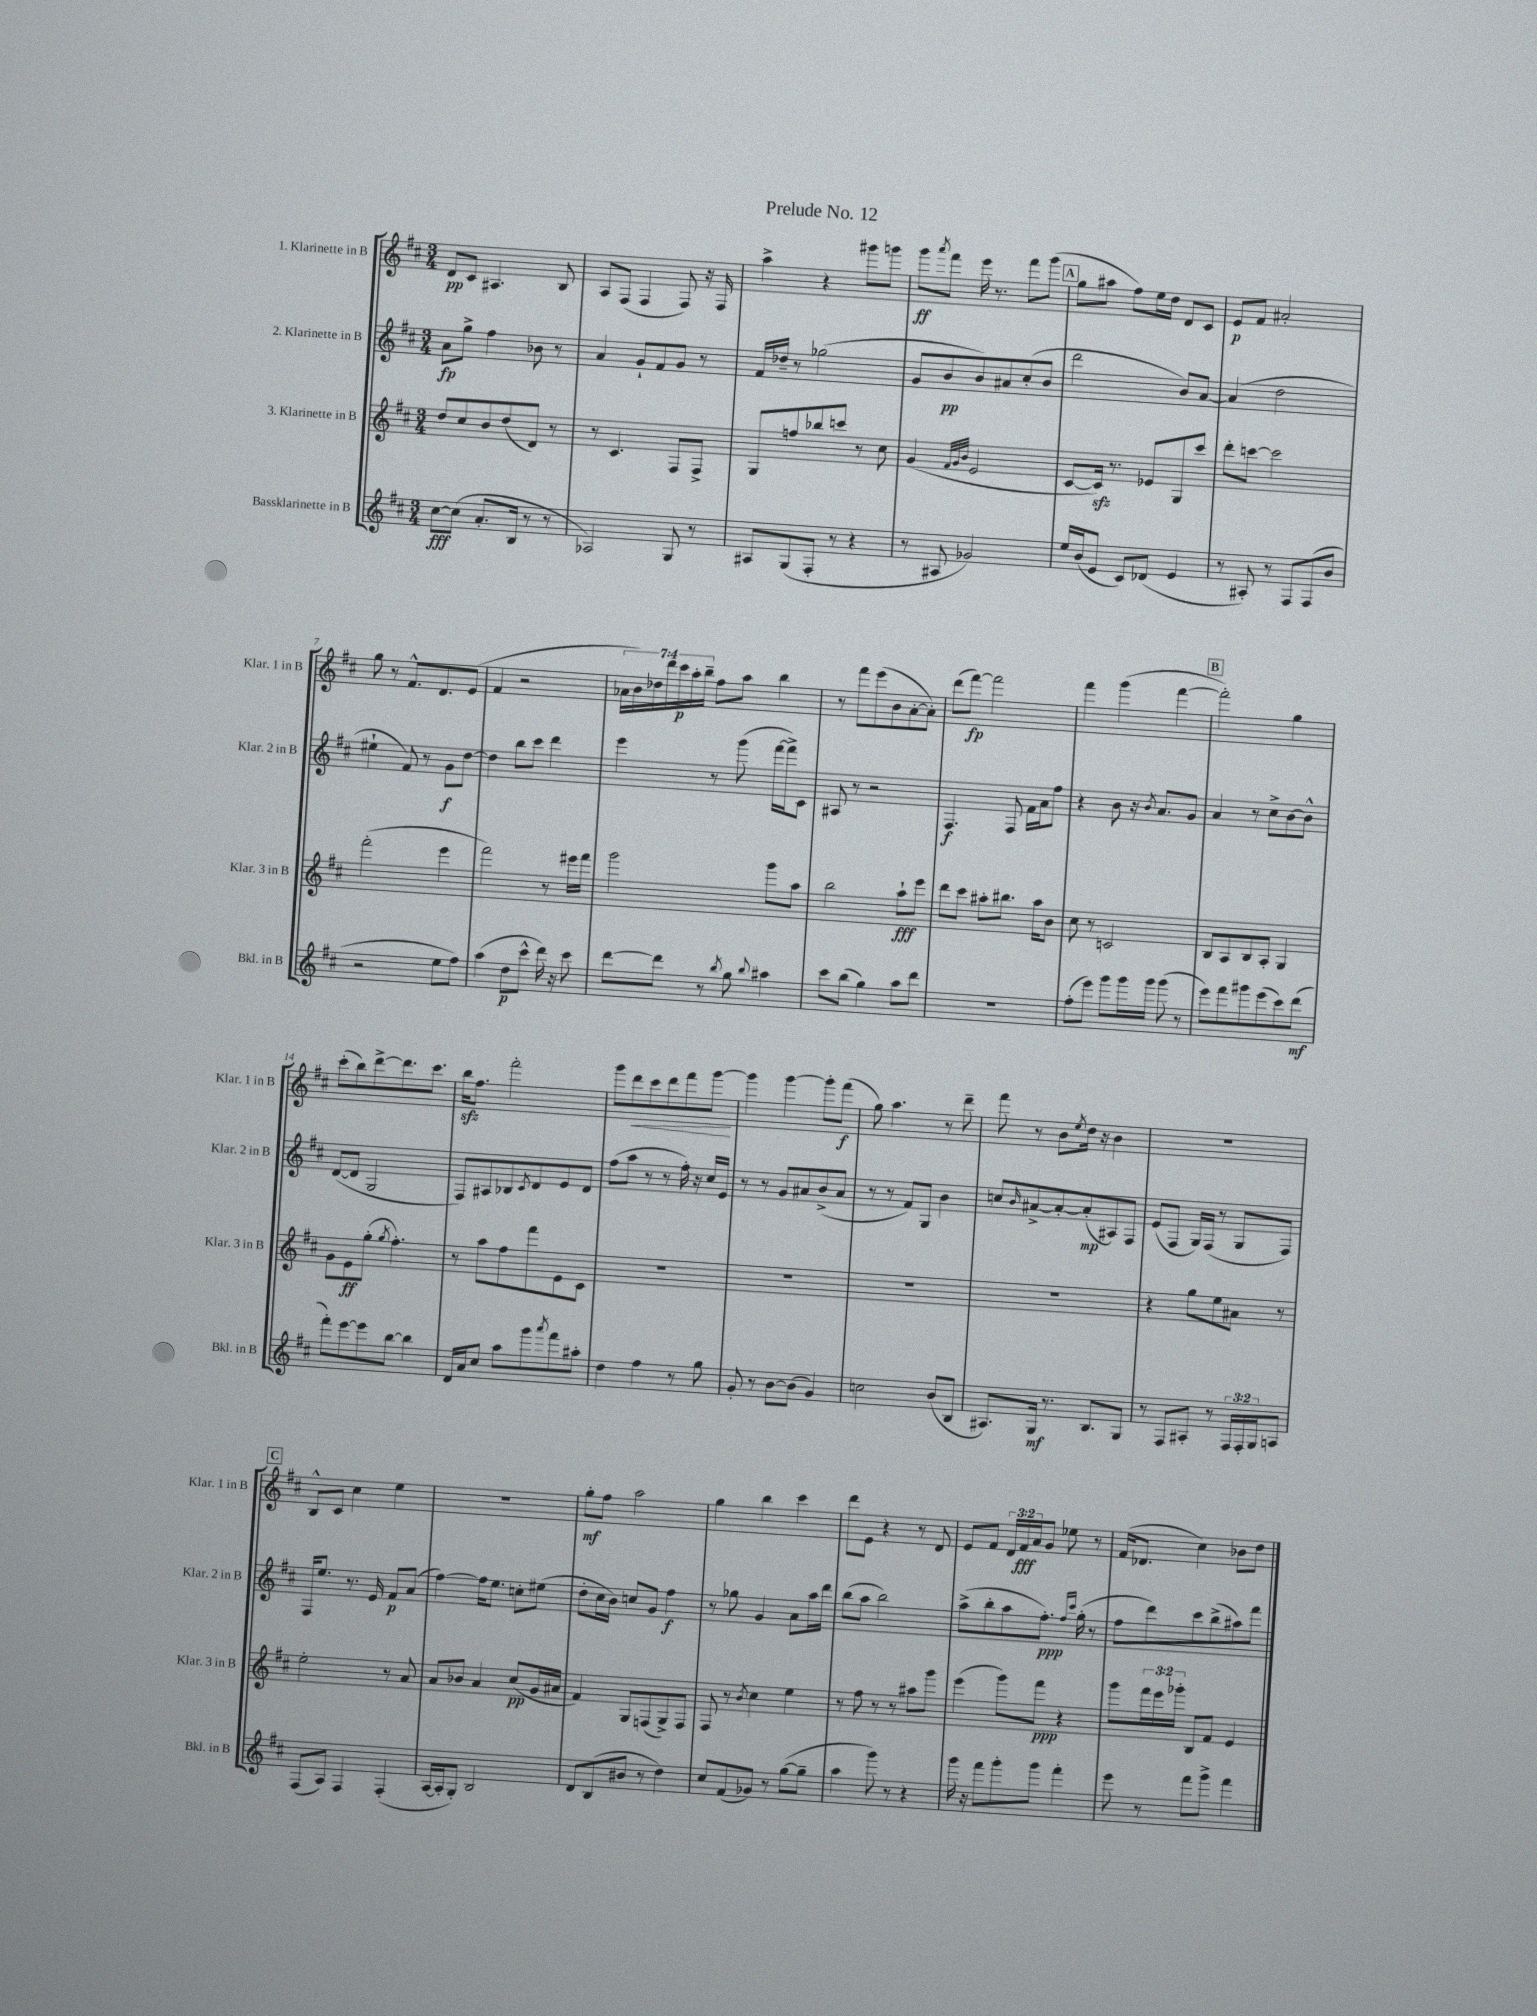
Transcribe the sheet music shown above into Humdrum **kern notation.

**kern	**dynam	**kern	**dynam	**kern	**dynam	**kern	**dynam
*part4	*part4	*part3	*part3	*part2	*part2	*part1	*part1
*staff4	*staff4	*staff3	*staff3	*staff2	*staff2	*staff1	*staff1
*I"Bassklarinette in B	*	*I"3. Klarinette in B	*	*I"2. Klarinette in B	*	*I"1. Klarinette in B	*
*I'Bkl. in B	*	*I'Klar. 3 in B	*	*I'Klar. 2 in B	*	*I'Klar. 1 in B	*
*clefG2	*	*clefG2	*	*clefG2	*	*clefG2	*
*k[f#c#]	*	*k[f#c#]	*	*k[f#c#]	*	*k[f#c#]	*
*M3/4	*	*M3/4	*	*M3/4	*	*M3/4	*
=1	=1	=1	=1	=1	=1	=1	=1
[8cc#\L	fff	8dd/L	.	8a\L	fp	8d/L	pp
(8cc#\J]	.	8cc#/	.	8gg^\J	.	8c#/J	.
8.a'/L	.	8b/	.	4ff#\	.	4.A#X/	.
.	.	(8dd/	.	.	.	.	.
16B/Jk	.	.	.	.	.	.	.
8r	.	8d/J)	.	8b-X\	.	.	.
8r	.	8r	.	8r	.	8B/	.
=2	=2	=2	=2	=2	=2	=2	=2
2A-X/)	.	8r	.	4a/	.	8A/L	.
.	.	4.c#/	.	.	.	(8F#/J	.
.	.	.	.	8g`/L	.	4F#/	.
.	.	.	.	8f#/	.	.	.
8G/	.	8F#/L	.	8g/J	.	8F#/)	.
8r	.	8F#^/J	.	8r	.	16r	.
.	.	.	.	.	.	16F#/	.
=3	=3	=3	=3	=3	=3	=3	=3
8A#X/L	.	8G/L	.	16f#/LL	.	4aa^\	.
.	.	.	.	16dd-X~/JJ	.	.	.
(8G/	.	8ffn/	.	8r	.	.	.
8F#'/J	.	8bb-X/	.	(2gg-X\	.	4r	.
8r	.	8cccn/J	.	.	.	.	.
4r	.	8r	.	.	.	8ggg#X\L	.
.	.	8cc#\	.	.	.	8gggn\J	.
=4	=4	=4	=4	=4	=4	=4	=4
8r	.	(4g/	.	8g/L	.	8ggg\L	ff
.	.	.	.	.	.	8qaaa/	.
8A#X/	.	.	.	8b/	pp	8fff#\J	.
.	.	32qqf#/LLL	.	.	.	.	.
.	.	32qqg/	.	.	.	.	.
.	.	32qqb/JJJ	.	.	.	.	.
2g-X/)	.	2e/	.	8b/)	.	16eee\	.
.	.	.	.	.	.	8.r	.
.	.	.	.	8a#X/	.	.	.
.	.	.	.	(8cc#'/	.	8fff#\L	.
.	.	.	.	8b/J	.	(8ggg\J	.
!!LO:REH:place=s1:t=A
=5	=5	=5	=5	=5	=5	=5	=5
16ee/LL	.	[8c#/L	.	2ddd\	.	8gg\L	.
(16b/J	.	.	.	.	.	.	.
8e/J	.	16c#zz/Jk])	.	.	.	8aa#X\J	.
.	.	8.r	.	.	.	.	.
8c#/L)	.	.	.	.	.	8ff#\L)	.
(8d-X/J	.	8e-X/L	.	.	.	16ee\L	.
.	.	.	.	.	.	16dd\JJ	.
4e/	.	8G/	.	8b/L)	.	8d/L	.
.	.	8ccc#/J	.	[8a/J	.	8c#/J	.
=6	=6	=6	=6	=6	=6	=6	=6
8r	.	8ddd'\L	.	(4a/]	.	8e/L	p
8A#X'/)	.	[8cccn\J	.	.	.	8f#/J	.
8r	.	2ccc\]	.	2dd\	.	2a#X'/	.
8F#/L	.	.	.	.	.	.	.
(8F#/	.	.	.	.	.	.	.
8b/J	.	.	.	.	.	.	.
!!LO:LB:g=z
=7	=7	=7	=7	=7	=7	=7	=7
2r	.	(2fff#'\	.	4ee#X`\	.	8gg\	.
.	.	.	.	.	.	8r	.
.	.	.	.	8f#/)	.	8.f#^^/L	.
.	.	.	.	8r	.	.	.
.	.	.	.	.	.	8.d/	.
8ee\L	.	4eee\	.	8g\L	f	.	.
8ff#\J)	.	.	.	[8dd\J	.	(8e/J	.
=8	=8	=8	=8	=8	=8	=8	=8
(4aa\	.	2fff#\)	.	4dd\]	.	4f#/	.
8dd\L	p	.	.	8bb\L	.	2r	.
8ccc#^^\J	.	.	.	8ccc#\J	.	.	.
16ddd\)	.	8r	.	4ddd\	.	.	.
16r	.	.	.	.	.	.	.
8ccc#\	.	16eee#X\LL	.	.	.	.	.
.	.	16fff#\JJ	.	.	.	.	.
=9	=9	=9	=9	=9	=9	=9	=9
[8ddd\L	.	2ggg\	.	4eee\	.	28a-X\LL	.
.	.	.	.	.	.	28b\)	.
.	.	.	.	.	.	28dd-X\	.
.	.	.	.	.	.	28ddd\	.
8ddd\J]	.	.	.	.	.	.	.
.	.	.	.	.	.	28ccc#\	p
.	.	.	.	.	.	28aa'\	.
.	.	.	.	.	.	28bb~\JJ	.
8r	.	.	.	8r	.	8ff#\L	.
8qbb/	.	.	.	.	.	.	.
8gg\	.	.	.	(8ggg\	.	8aa\J	.
8qqbb/	.	.	.	.	.	.	.
4aa#X\	.	8ggg\L	.	[16fff#\LL	.	4bb\	.
.	.	.	.	16fff#^\J])	.	.	.
.	.	8aa\J	.	8c#\J	.	.	.
=10	=10	=10	=10	=10	=10	=10	=10
8ccc#\L	.	2bb\	.	8A#X/	.	8r	.
(8bb\J	.	.	.	8r	.	8fff#\L	.
4gg\)	.	.	.	2r	.	(8eee\	.
.	.	.	.	.	.	8b\	.
8aa\L	.	8aa`\L	fff	.	.	[8a'\	.
8ddd\J	.	8eee\J	.	.	.	8a'\J])	.
=11	=11	=11	=11	=11	=11	=11	=11
2.r	.	8ddd\L	.	4.F#/	f	(8ddd\L	.
.	.	8ccc#\J	.	.	.	[8fff#\J)	fp
.	.	8aa#X'\L	.	.	.	2fff#\]	.
.	.	8.bb#X\J	.	8F#/	.	.	.
.	.	.	.	16f#\LL	.	.	.
.	.	16aa#\KL	.	16a\J	.	.	.
.	.	8b\J	.	8ff#\J	.	.	.
=12	=12	=12	=12	=12	=12	=12	=12
(8ff#'\L	.	8cc#\	.	4r	.	4fff#\	.
8eee\J)	.	8r	.	.	.	.	.
8ggg\L	.	2cn/	.	8b\	.	(4ggg\	.
16ggg\L	.	.	.	16r	.	.	.
.	.	.	.	8qb/	.	.	.
16ggg\JJ	.	.	.	8.a/L	.	.	.
(8ggg\	.	.	.	.	.	[4fff#\	.
8r	.	.	.	8g/J	.	.	.
!!LO:REH:place=s1:t=B
=13	=13	=13	=13	=13	=13	=13	=13
8eee\L)	.	8B/L	.	4a/	.	2fff#'\])	.
8fff#\	.	8A/	.	.	.	.	.
8ggg#X\	.	8B/	.	8r	.	.	.
(8eee\	.	8A'/J	.	8cc#^\L	.	.	.
8ccc#\)	.	4G/	.	[8b\	.	4gg\	.
(8ddd\J	mf	.	.	8b^^\J]	.	.	.
!!LO:LB:g=z
=14	=14	=14	=14	=14	=14	=14	=14
8fff#'\L)	.	8g\L	.	([8d/L	.	(8ccc#'\L	.
[8eee\	.	8e\	ff	8d/J]	.	8bb\)	.
8eee\]	.	(8gg'\J	.	2G/	.	[8ddd^\	.
.	.	8qgg/	.	.	.	.	.
[8bb\J	.	4.ff#'\)	.	.	.	8.ddd\]	.
4bb\]	.	.	.	.	.	.	.
.	.	.	.	.	.	8.ccc#\J	.
=15	=15	=15	=15	=15	=15	=15	=15
16d/LL	.	8r	.	8F#/L)	.	16bbzz\KL	.
16a/J	.	.	.	.	.	8.ff#\J	.
8cc#/J	.	8aa\L	.	8A#X/	.	.	.
8aa\L	.	8ff#\	.	8B-X/	.	2fff#'\	.
.	.	.	.	8qc#/	.	.	.
8ggg\	.	8fff#\	.	8d/	.	.	.
8qaaa/	.	.	.	.	.	.	.
8fff#\	.	8e\	.	8e/	.	.	.
8aa#X'\J	.	8c#\J	.	8d/J	.	.	.
=16	=16	=16	=16	=16	=16	=16	=16
4dd\	.	2.r	.	(8ff#\L	.	8ggg\L	.
!	!	!	!	!	!	!	!LO:HP:b
.	.	.	.	8aa\J	.	8ddd\	<
4ff#\	.	.	.	8r	.	8ccc#\	.
.	.	.	.	8r	.	8ddd\	.
8r	.	.	.	16ff#'\)	.	8fff#\	.
.	.	.	.	16r	.	.	.
8gg\	.	.	.	16cc#/LL	.	[8ggg\J	.
.	.	.	.	16e/JJ	.	.	.
.	.	.	.	.	.	.	[
=17	=17	=17	=17	=17	=17	=17	=17
8g'/	.	2.r	.	8r	.	4ggg\]	.
8r	.	.	.	8r	.	.	.
[8b\L	.	.	.	8g/L	.	[4ggg\	.
(8b\J]	.	.	.	8a#X/	.	.	.
4g/)	.	.	.	(8b^/	.	8ggg'\L]	.
.	.	.	.	8a#/J	.	(8fff#\J	f
=18	=18	=18	=18	=18	=18	=18	=18
2ccn\	.	2.r	.	8r	.	8gg\)	.
.	.	.	.	8r	.	4.aa\	.
.	.	.	.	8f#/L)	.	.	.
.	.	.	.	8G/J	.	.	.
(8b/L	.	.	.	4b\	.	8r	.
8B/J	.	.	.	.	.	8ddd~\	.
=19	=19	=19	=19	=19	=19	=19	=19
8.A#X/L)	.	2.r	.	8ccn/L	.	8fff#\	.
.	.	.	.	16qqb/	.	.	.
.	.	.	.	[8a#X^/	.	8r	.
16G/Jk	mf	.	.	.	.	.	.
8.r	.	.	.	8a#'/_	.	8b\L	.
.	.	.	.	.	.	8qee/	.
.	.	.	.	(8a#'/]	mp	16dd\Jk	.
8.B/L	.	.	.	.	.	16r	.
.	.	.	.	8A#X/)	.	4b\	.
8G/J	.	.	.	8F#/J	.	.	.
=20	=20	=20	=20	=20	=20	=20	=20
8r	.	4r	.	(8e/L	.	2.r	.
8F#/L	.	.	.	8F#/J	.	.	.
8A#X'/J	.	8gg\L	.	16G/LL)	.	.	.
.	.	.	.	(16F#/JJ	.	.	.
8r	.	8ee\	.	8r	.	.	.
24F#/LL	.	8a#X\J	.	8G/L	.	.	.
24F#'/	.	.	.	.	.	.	.
24G/J	.	.	.	.	.	.	.
8An/J	.	8r	.	8F#/J)	.	.	.
!!LO:LB:g=z
!!LO:REH:place=s1:t=C
=21	=21	=21	=21	=21	=21	=21	=21
(8F#/L	.	2ee'\	.	16F#/KL	.	8B^^/L	.
.	.	.	.	8.ee/J	.	.	.
8A/J)	.	.	.	.	.	8c#/J	.
4F#/	.	.	.	8.r	.	4cc#\	.
.	.	.	.	16e/	.	.	.
(4F#'/	.	8r	.	8f#/L	p	4ee\	.
.	.	8a/	.	(8a/J	.	.	.
=22	=22	=22	=22	=22	=22	=22	=22
[16A/LL	.	8a/L	.	[4ff#\)	.	2.r	.
16A'/J]	.	.	.	.	.	.	.
8G'/J)	.	8b-X/J	.	.	.	.	.
2B/	.	4a/	.	16ff#\KL]	.	.	.
.	.	.	.	8.ee\J	.	.	.
.	.	(8cc#/L	pp	8ccn'\L	.	.	.
.	.	16g/L	.	(8ee#X\J	.	.	.
.	.	16a#X/JJ	.	.	.	.	.
=23	=23	=23	=23	=23	=23	=23	=23
8d/L	.	4f#/)	.	8dd'\L	.	8gg'\L	mf
(8B/	.	.	.	16cc#\L	.	8ff#\J	.
.	.	.	.	16b\JJ)	.	.	.
8b#X/J	.	8G/L	.	8ccn/L	.	2aa\	.
8r	.	(8Fn/	.	8g/J	.	.	.
4dd\)	.	8G^/)	.	4ff#\	f	.	.
.	.	8F/J	.	.	.	.	.
=24	=24	=24	=24	=24	=24	=24	=24
8cc#/L	.	8F#/	.	8r	.	4gg\	.
(8f#/	.	8r	.	8gg-X\	.	.	.
.	.	8qb/	.	.	.	.	.
8g-X/J)	.	4cc#\	.	4g/	.	4bb\	.
8r	.	.	.	.	.	.	.
([8gg\L	.	4ee\	.	8a\L	.	4ccc#\	.
8gg~\J]	.	.	.	16aa\L	.	.	.
.	.	.	.	16ddd\JJ	.	.	.
=25	=25	=25	=25	=25	=25	=25	=25
4aa\	.	8r	.	(8bb\L	.	8ddd\L	.
.	.	8ff#\	.	8aa\J	.	8e\J	.
8ggg\)	.	8r	.	2bb\)	.	4r	.
8r	.	8r	.	.	.	.	.
4r	.	8aa#X\L	.	.	.	8r	.
.	.	8ggg\J	.	.	.	8d/	.
=26	=26	=26	=26	=26	=26	=26	=26
16ggg\	.	(4eee\	.	(8aa^\L	.	8e/L	.
16r	.	.	.	.	.	.	.
8fff#\L	.	.	.	8bb'\	.	8f#/J	.
8ggg'\	.	8ggg\L)	.	8aa\	.	24d/LL	.
.	.	.	.	.	.	24f#/	fff
.	.	.	.	.	.	24a/J	.
8ggg\J	.	8fff#\J	ppp	8.ff#'\J)	ppp	8g/J	.
4fff#'\	.	4r	.	.	.	8ee-X\	.
.	.	.	.	16qqff#/LL	.	.	.
.	.	.	.	16qqccc#/JJ	.	.	.
.	.	.	.	(16gg'\	.	.	.
.	.	.	.	8r	.	8r	.
=27	=27	=27	=27	=27	=27	=27	=27
8eee\	.	8ggg\L	.	8ff#\L	.	(16f#/KL	.
.	.	.	.	.	.	8.d-X/J	.
8r	.	24fff#\L	.	8ddd\)	.	.	.
.	.	24eee\	.	.	.	.	.
.	.	24ggg-X'\JJ	.	.	.	.	.
8fff#\L	.	8B/L	.	8ccc#\	.	4cc#\)	.
8ggg^\J	.	8f#/J	.	(8bb^\	.	.	.
4fff#\	.	4e/	.	8aa#X\)	.	8b-X\L	.
.	.	.	.	8fff#\J	.	8dd\J	.
==	==	==	==	==	==	==	==
*-	*-	*-	*-	*-	*-	*-	*-
